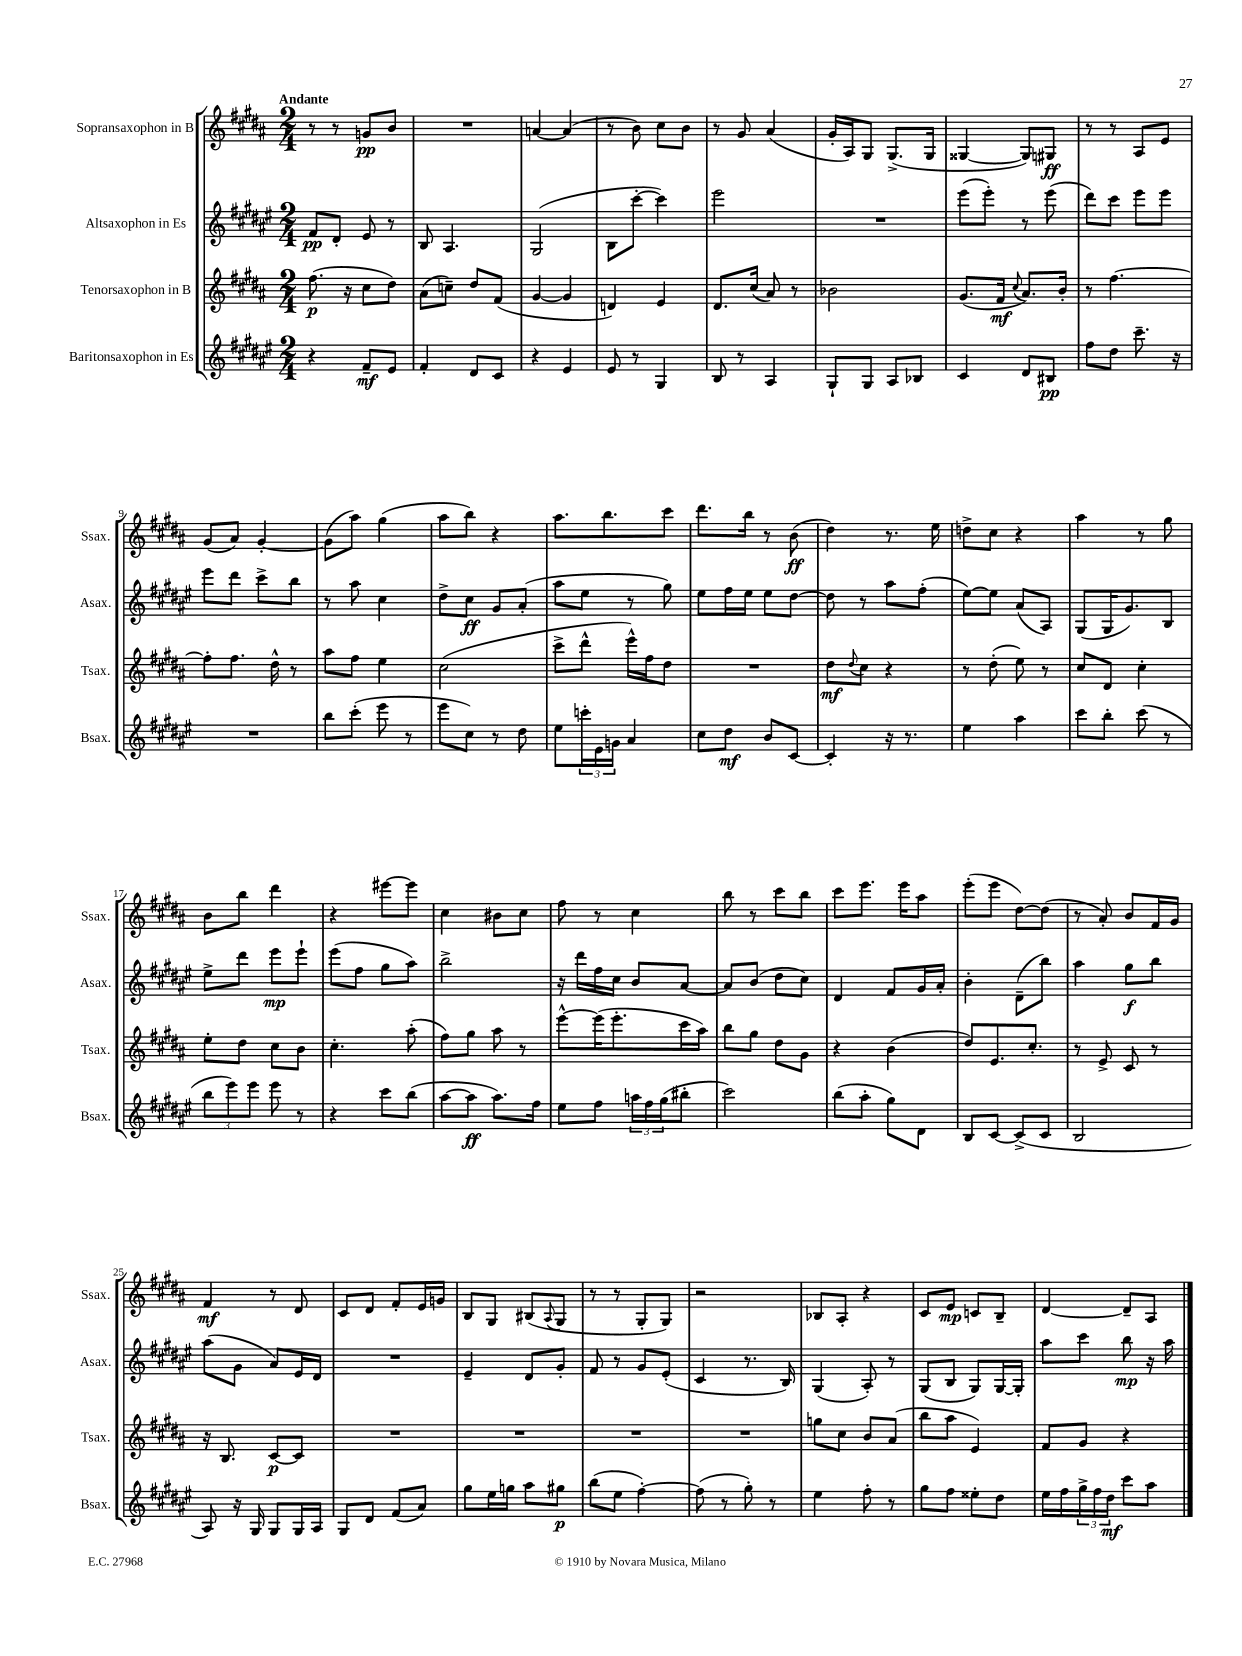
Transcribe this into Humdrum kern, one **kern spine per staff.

**kern	**dynam	**kern	**dynam	**kern	**dynam	**kern	**dynam
*part4	*part4	*part3	*part3	*part2	*part2	*part1	*part1
*staff4	*staff4	*staff3	*staff3	*staff2	*staff2	*staff1	*staff1
*I"Baritonsaxophon in Es	*	*I"Tenorsaxophon in B	*	*I"Altsaxophon in Es	*	*I"Sopransaxophon in B	*
*I'Bsax.	*	*I'Tsax.	*	*I'Asax.	*	*I'Ssax.	*
*clefG2	*	*clefG2	*	*clefG2	*	*clefG2	*
*k[f#c#g#d#a#e#]	*	*k[f#c#g#d#a#]	*	*k[f#c#g#d#a#e#]	*	*k[f#c#g#d#a#]	*
*M2/4	*	*M2/4	*	*M2/4	*	*M2/4	*
=1	=1	=1	=1	=1	=1	=1	=1
!	!	!	!	!	!	!LO:TX:a:B:t=Andante	!
4r	.	(8.ff#\	p	8f#/L	pp	8r	.
.	.	.	.	8d#'/J	.	8r	.
.	.	16r	.	.	.	.	.
8f#~/L	mf	8cc#\L	.	8e#/	.	8gn/L	pp
8e#/J	.	8dd#\J)	.	8r	.	8b/J	.
=2	=2	=2	=2	=2	=2	=2	=2
4f#'/	.	(8a#\L	.	8B/	.	2r	.
.	.	8ccn~\J)	.	4.A#/	.	.	.
8d#/L	.	8dd#/L	.	.	.	.	.
8c#/J	.	(8f#/J	.	.	.	.	.
=3	=3	=3	=3	=3	=3	=3	=3
4r	.	[4g#/	.	(2G#/	.	[4an/	.
4e#/	.	4g#/]	.	.	.	(4a/]	.
=4	=4	=4	=4	=4	=4	=4	=4
8e#/	.	4dn/)	.	8B\L	.	8r	.
8r	.	.	.	[8ccc#'\J	.	8b\)	.
4G#/	.	4e/	.	4ccc#\])	.	8cc#\L	.
.	.	.	.	.	.	8b\J	.
=5	=5	=5	=5	=5	=5	=5	=5
8B/	.	8.d#/L	.	2eee#\	.	8r	.
8r	.	.	.	.	.	8g#/	.
.	.	(16cc#/Jk	.	.	.	.	.
4A#/	.	8a#/)	.	.	.	(4a#/	.
.	.	8r	.	.	.	.	.
=6	=6	=6	=6	=6	=6	=6	=6
8G#`/L	.	2b-X\	.	2r	.	16g#'/LL	.
.	.	.	.	.	.	16A#/J)	.
8G#/J	.	.	.	.	.	8G#/J	.
8A#/L	.	.	.	.	.	(8.G#^/L	.
8B-X/J	.	.	.	.	.	.	.
.	.	.	.	.	.	16G#/Jk	.
=7	=7	=7	=7	=7	=7	=7	=7
4c#/	.	(8.g#/L	.	(8eee#\L	.	[4G##X/	.
.	.	.	.	8eee#'\J)	.	.	.
.	.	16f#/Jk	mf	.	.	.	.
.	.	8qqcc#/	.	.	.	.	.
8d#/L	.	8.a#/L)	.	8r	.	8G##/L])	.
8B#X/J	pp	.	.	(8eee#\	.	8G#X/J	ff
.	.	16b'/Jk	.	.	.	.	.
=8	=8	=8	=8	=8	=8	=8	=8
8ff#\L	.	8r	.	8ddd#\L)	.	8r	.
8dd#\J	.	[4.ff#\	.	8ccc#\J	.	8r	.
8.ccc#~\	.	.	.	8eee#\L	.	8A#/L	.
.	.	.	.	8eee#\J	.	8e/J	.
16r	.	.	.	.	.	.	.
!!LO:LB:g=z
=9	=9	=9	=9	=9	=9	=9	=9
2r	.	8ff#'\L]	.	8eee#\L	.	(8g#/L	.
.	.	8.ff#\J	.	8ddd#\J	.	8a#/J)	.
.	.	.	.	8ccc#^\L	.	[4g#'/	.
.	.	16dd#^^\	.	.	.	.	.
.	.	8r	.	8bb\J	.	.	.
=10	=10	=10	=10	=10	=10	=10	=10
8bb\L	.	8aa#\L	.	8r	.	(8g#\L]	.
(8ccc#'\J	.	8ff#\J	.	8aa#\	.	8aa#\J)	.
8eee#\	.	4ee\	.	4cc#\	.	(4gg#\	.
8r	.	.	.	.	.	.	.
=11	=11	=11	=11	=11	=11	=11	=11
8eee#\L	.	(2cc#\	.	8dd#^\L	.	8aa#\L	.
8cc#\J)	.	.	.	8cc#\J	ff	8bb\J)	.
8r	.	.	.	8g#/L	.	4r	.
8dd#\	.	.	.	(8a#'/J	.	.	.
=12	=12	=12	=12	=12	=12	=12	=12
8ee#\L	.	8ccc#^\L	.	8aa#\L	.	8.aa#\L	.
24cccn'\L	.	8ddd#^^\J	.	8ee#\J	.	.	.
24e#\	.	.	.	.	.	.	.
.	.	.	.	.	.	8.bb\	.
24gn\JJ	.	.	.	.	.	.	.
4a#/	.	16eee^^\LL)	.	8r	.	.	.
.	.	16ff#\J	.	.	.	.	.
.	.	8dd#\J	.	8gg#\)	.	8ccc#\J	.
=13	=13	=13	=13	=13	=13	=13	=13
8cc#\L	.	2r	.	8ee#\L	.	8.ddd#\L	.
8dd#\J	mf	.	.	16ff#\L	.	.	.
.	.	.	.	16ee#\JJ	.	16bb\Jk	.
8b/L	.	.	.	8ee#\L	.	8r	.
[8c#/J	.	.	.	[8dd#\J	.	(8b\	ff
=14	=14	=14	=14	=14	=14	=14	=14
4c#'/]	.	8dd#\L	mf	8dd#\]	.	4dd#\)	.
.	.	8qqdd#/	.	.	.	.	.
.	.	8cc#\J	.	8r	.	.	.
16r	.	4r	.	8aa#\L	.	8.r	.
8.r	.	.	.	.	.	.	.
.	.	.	.	(8ff#'\J	.	.	.
.	.	.	.	.	.	16ee\	.
=15	=15	=15	=15	=15	=15	=15	=15
4ee#\	.	8r	.	[8ee#\L)	.	8ddn^\L	.
.	.	(8dd#'\	.	8ee#\J]	.	8cc#\J	.
4aa#\	.	8ee\)	.	(8a#/L	.	4r	.
.	.	8r	.	8A#/J)	.	.	.
=16	=16	=16	=16	=16	=16	=16	=16
8ccc#\L	.	8cc#/L	.	(8G#/L	.	4aa#\	.
8bb'\J	.	8d#/J	.	16G#/K	.	.	.
.	.	.	.	8.g#/)	.	.	.
(8ccc#\	.	4cc#'\	.	.	.	8r	.
8r	.	.	.	8B/J	.	8gg#\	.
!!LO:LB:g=z
=17	=17	=17	=17	=17	=17	=17	=17
12bb\L	.	8ee'\L	.	8ee#^\L	.	8b\L	.
12eee#\)	.	.	.	.	.	.	.
.	.	8dd#\J	.	8ddd#\J	.	8bb\J	.
12eee#\J	.	.	.	.	.	.	.
8eee#\	.	8cc#\L	.	8eee#\L	mp	4ddd#\	.
8r	.	8b\J	.	8eee#`\J	.	.	.
=18	=18	=18	=18	=18	=18	=18	=18
4r	.	4.cc#'\	.	(8eee#\L	.	4r	.
.	.	.	.	8ff#\J	.	.	.
8ccc#\L	.	.	.	8gg#\L	.	[8eee#X\L	.
(8bb\J	.	(8aa#'\	.	8aa#\J)	.	8eee#\J]	.
=19	=19	=19	=19	=19	=19	=19	=19
[8aa#\L	.	8ff#\L)	.	2bb^\	.	4cc#\	.
8aa#\J]	ff	8gg#\J	.	.	.	.	.
8.aa#\L)	.	8aa#\	.	.	.	8b#X\L	.
.	.	8r	.	.	.	8cc#\J	.
16ff#\Jk	.	.	.	.	.	.	.
=20	=20	=20	=20	=20	=20	=20	=20
8ee#\L	.	[8eee^^\L	.	16r	.	8ff#\	.
.	.	.	.	16ddd#\LL	.	.	.
8ff#\J	.	(16eee\K]	.	16ff#\	.	8r	.
.	.	8.eee'\	.	16cc#\JJ	.	.	.
24aan\LL	.	.	.	8b/L	.	4cc#\	.
24ff#\	.	.	.	.	.	.	.
(24gg#\J	.	.	.	.	.	.	.
8bb#X'\J	.	16ccc#\L	.	[8a#/J	.	.	.
.	.	16aa#\JJ)	.	.	.	.	.
=21	=21	=21	=21	=21	=21	=21	=21
2ccc#\)	.	8bb\L	.	8a#/L]	.	8bb\	.
.	.	8gg#\J	.	(8b/J	.	8r	.
.	.	8dd#\L	.	8dd#\L	.	8ccc#\L	.
.	.	8g#\J	.	8cc#\J)	.	8bb\J	.
=22	=22	=22	=22	=22	=22	=22	=22
(8bb\L	.	4r	.	4d#/	.	8ccc#\L	.
8aa#'\J	.	.	.	.	.	8.eee\J	.
8gg#\L)	.	(4b\	.	8f#/L	.	.	.
.	.	.	.	.	.	16eee\KL	.
8d#\J	.	.	.	16g#/L	.	8aa#\J	.
.	.	.	.	16a#'/JJ	.	.	.
=23	=23	=23	=23	=23	=23	=23	=23
8B/L	.	8dd#/L)	.	4b'\	.	(8eee'\L	.
[8c#/J	.	8.e/	.	.	.	8eee\J	.
(8c#^/L]	.	.	.	(8d#~\L	.	[8dd#\L)	.
.	.	8.cc#'/J	.	.	.	.	.
8c#/J	.	.	.	8bb\J)	.	(8dd#\J]	.
=24	=24	=24	=24	=24	=24	=24	=24
2B/	.	8r	.	4aa#\	.	8r	.
.	.	8e^/	.	.	.	8a#'/)	.
.	.	8c#/	.	8gg#\L	f	8b/L	.
.	.	8r	.	8bb\J	.	16f#/L	.
.	.	.	.	.	.	16g#/JJ	.
!!LO:LB:g=z
=25	=25	=25	=25	=25	=25	=25	=25
8A#/)	.	16r	.	(8aa#\L	.	4f#/	mf
.	.	8.B/	.	.	.	.	.
16r	.	.	.	8g#\J	.	.	.
16G#/	.	.	.	.	.	.	.
8G#/L	.	[8c#/L	p	8a#/L)	.	8r	.
16G#/L	.	8c#/J]	.	16e#/L	.	8d#/	.
16A#/JJ	.	.	.	16d#/JJ	.	.	.
=26	=26	=26	=26	=26	=26	=26	=26
8G#/L	.	2r	.	2r	.	8c#/L	.
8d#/J	.	.	.	.	.	8d#/J	.
(8f#/L	.	.	.	.	.	8f#'/L	.
8a#/J)	.	.	.	.	.	16e/L	.
.	.	.	.	.	.	16gn/JJ	.
=27	=27	=27	=27	=27	=27	=27	=27
8gg#\L	.	2r	.	4e#~/	.	8B/L	.
16ee#\L	.	.	.	.	.	8G#/J	.
16ggn\JJ	.	.	.	.	.	.	.
8aa#\L	.	.	.	8d#/L	.	(8B#X/L	.
.	.	.	.	.	.	8qqA#/	.
8gg#X\J	p	.	.	8g#'/J	.	8G#/J	.
=28	=28	=28	=28	=28	=28	=28	=28
(8bb\L	.	2r	.	8f#/	.	8r	.
8ee#\J	.	.	.	8r	.	8r	.
[4ff#'\)	.	.	.	8g#/L	.	8G#'/L	.
.	.	.	.	(8e#'/J	.	8G#/J)	.
=29	=29	=29	=29	=29	=29	=29	=29
(8ff#\]	.	2r	.	4c#/	.	2r	.
8r	.	.	.	.	.	.	.
8gg#'\)	.	.	.	8.r	.	.	.
8r	.	.	.	.	.	.	.
.	.	.	.	16B/)	.	.	.
=30	=30	=30	=30	=30	=30	=30	=30
4ee#\	.	8ggn\L	.	(4G#/	.	8B-X/L	.
.	.	8cc#\J	.	.	.	8A#'/J	.
8ff#'\	.	8b/L	.	8A#'/)	.	4r	.
8r	.	(8a#/J	.	8r	.	.	.
=31	=31	=31	=31	=31	=31	=31	=31
8gg#\L	.	8bb\L	.	(8G#/L	.	8c#/L	.
8ff#\J	.	8aa#\J	.	8B/J	.	8e/J	mp
8ee##X'\L	.	4e/)	.	8G#/L)	.	8cn/L	.
8dd#\J	.	.	.	[16G#/L	.	8B~/J	.
.	.	.	.	16G#'/JJ]	.	.	.
=32	=32	=32	=32	=32	=32	=32	=32
16ee#\LL	.	8f#/L	.	8aa#\L	.	[4d#/	.
16ff#\	.	.	.	.	.	.	.
24gg#^\	.	8g#/J	.	8ccc#\J	.	.	.
24ff#\	.	.	.	.	.	.	.
24dd#\JJ	mf	.	.	.	.	.	.
8ccc#\L	.	4r	.	8bb\	mp	8d#~/L]	.
8aa#\J	.	.	.	16r	.	8A#/J	.
.	.	.	.	16aa#\	.	.	.
==	==	==	==	==	==	==	==
*-	*-	*-	*-	*-	*-	*-	*-
